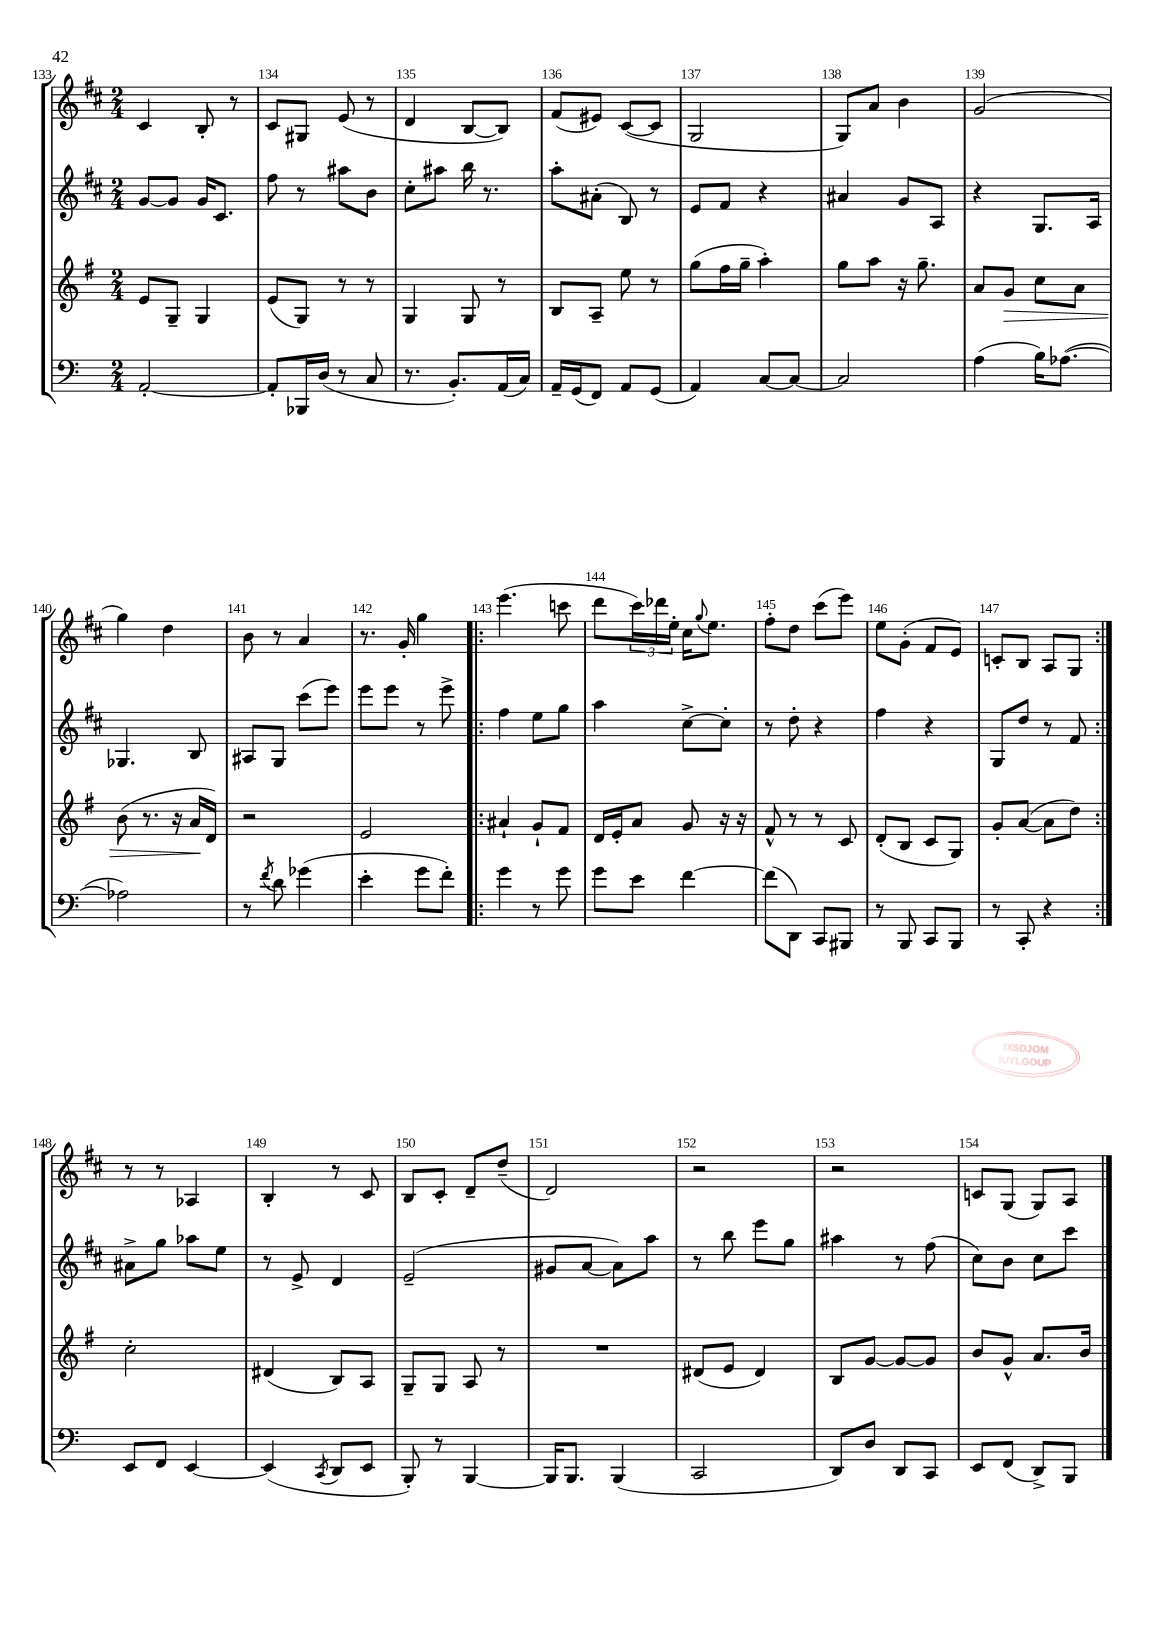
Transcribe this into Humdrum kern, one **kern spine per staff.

**kern	**kern	**kern	**kern
*staff4	*staff3	*staff2	*staff1
*clefF4	*clefG2	*clefG2	*clefG2
*k[]	*k[f#]	*k[f#c#]	*k[f#c#]
*M2/4	*M2/4	*M2/4	*M2/4
[2AA'/	8e/L	[8g/L	4c#/
.	8G~/J	8g/]J	.
.	4G/	16g/LK	8B'/
.	.	8.c#/J	.
.	.	.	8r
=	=	=	=
8AA'/]L	(8e/L	8ff#\	8c#/L
16BBB-/L	8G/J)	8r	8G#/J
(16D/JJ	.	.	.
8r	8r	8aa#\L	(8e/
8C/	8r	8b\J	8r
=	=	=	=
8.r	4G/	8cc#'\L	4d/
.	.	8aa#\J	.
8.BB'/L)	.	.	.
.	8G/	16bb\	[8B/L
.	.	8.r	.
(16AA/L	8r	.	8B/]J)
16C/JJ)	.	.	.
=	=	=	=
16AA~/LL	8B/L	8aa'\L	(8f#/L
(16GG/J	.	.	.
8FF/J)	8A~/J	(8a#'\J	8e#/J)
8AA/L	8ee\	8B/)	([8c#/L
(8GG/J	8r	8r	8c#/]J
=	=	=	=
4AA/)	(8gg\L	8e/L	2G/
.	16ff#\L	8f#/J	.
.	16gg~\JJ	.	.
[8C/L	4aa'\)	4r	.
8C/_J	.	.	.
=	=	=	=
2C/]	8gg\L	4a#/	8G/L)
.	8aa\J	.	8a/J
.	16r	8g/L	4b\
.	8.gg~\	.	.
.	.	8A/J	.
=	=	=	=
(4A\	8a/L	4r	(2g/
.	8g/J	.	.
16B\LK)	8cc\L	8.G/L	.
([8.A-\J	.	.	.
.	8a\J	.	.
.	.	16A/Jk	.
=	=	=	=
2A-\])	(8b\	4.G-/	4gg\)
.	8.r	.	.
.	.	.	4dd\
.	16r	.	.
.	16a/LL	8B/	.
.	16d/JJ)	.	.
=	=	=	=
8r	2r	8A#/L	8b\
8qf/	.	.	.
8d\	.	8G/J	8r
(4g-\	.	(8ccc#\L	4a/
.	.	8eee\J)	.
=	=	=	=
4e'\	2e/	8eee\L	8.r
.	.	8eee\J	.
.	.	.	16g'/
8g\L	.	8r	4gg\
8f'\J)	.	8eee^\	.
=!|:	=!|:	=!|:	=!|:
4g\	4a#`/	4ff#\	(4.eee\
8r	8g`/L	8ee\L	.
8g\	8f#/J	8gg\J	8ccc\
=	=	=	=
8g\L	16d/LL	4aa\	8ddd\L
.	16e'/J	.	.
8e\J	8a/J	.	24ccc#\L)
.	.	.	24ddd-\
.	.	.	24ee'\JJ
[4f\	8g/	[8cc#^\L	16cc#\LK
.	.	.	8qqgg/
.	.	.	8.ee\J
.	16r	8cc#'\]J	.
.	16r	.	.
=	=	=	=
(8f\]L	8f#^^/	8r	8ff#'\L
8DD\J)	8r	8dd'\	8dd\J
8CC/L	8r	4r	(8ccc#\L
8BBB#/J	8c/	.	8eee\J)
=	=	=	=
8r	(8d'/L	4ff#\	8ee\L
8BBB/	8B/J	.	(8g'\J
8CC/L	8c/L	4r	8f#/L
8BBB/J	8G/J)	.	8e/J)
=	=	=	=
8r	8g'/L	8G/L	8c'/L
8CC'/	([8a/J	8dd/J	8B/J
4r	8a\]L	8r	8A/L
.	8dd\J)	8f#/	8G/J
=:|!	=:|!	=:|!	=:|!
8EE/L	2cc'\	8a#^\L	8r
8FF/J	.	8gg\J	8r
[4EE/	.	8aa-\L	4A-/
.	.	8ee\J	.
=	=	=	=
(4EE/]	(4d#/	8r	4B'/
.	.	8e^/	.
8qCC/	.	.	.
8DD/L	8B/L)	4d/	8r
8EE/J	8A/J	.	8c#/
=	=	=	=
8BBB'/)	8G~/L	(2e~/	8B/L
8r	8G/J	.	8c#'/J
[4BBB/	8A/	.	8d~/L
.	8r	.	(8dd~/J
=	=	=	=
16BBB/]LK	2r	8g#/L	2d/)
8.BBB/J	.	.	.
.	.	[8a/J	.
(4BBB/	.	8a\]L)	.
.	.	8aa\J	.
=	=	=	=
2CC/	(8d#/L	8r	2r
.	8e/J	8bb\	.
.	4d#/)	8eee\L	.
.	.	8gg\J	.
=	=	=	=
8DD/L)	8B/L	4aa#\	2r
8D/J	[8g/J	.	.
8DD/L	8g/_L	8r	.
8CC/J	8g/]J	(8ff#\	.
=	=	=	=
8EE/L	8b/L	8cc#\L)	8c/L
(8FF/J	8g^^/J	8b\J	(8G/J
8DD^/L)	8.a/L	8cc#\L	8G/L)
8BBB/J	.	8ccc#\J	8A/J
.	16b/Jk	.	.
==	==	==	==
*-	*-	*-	*-
